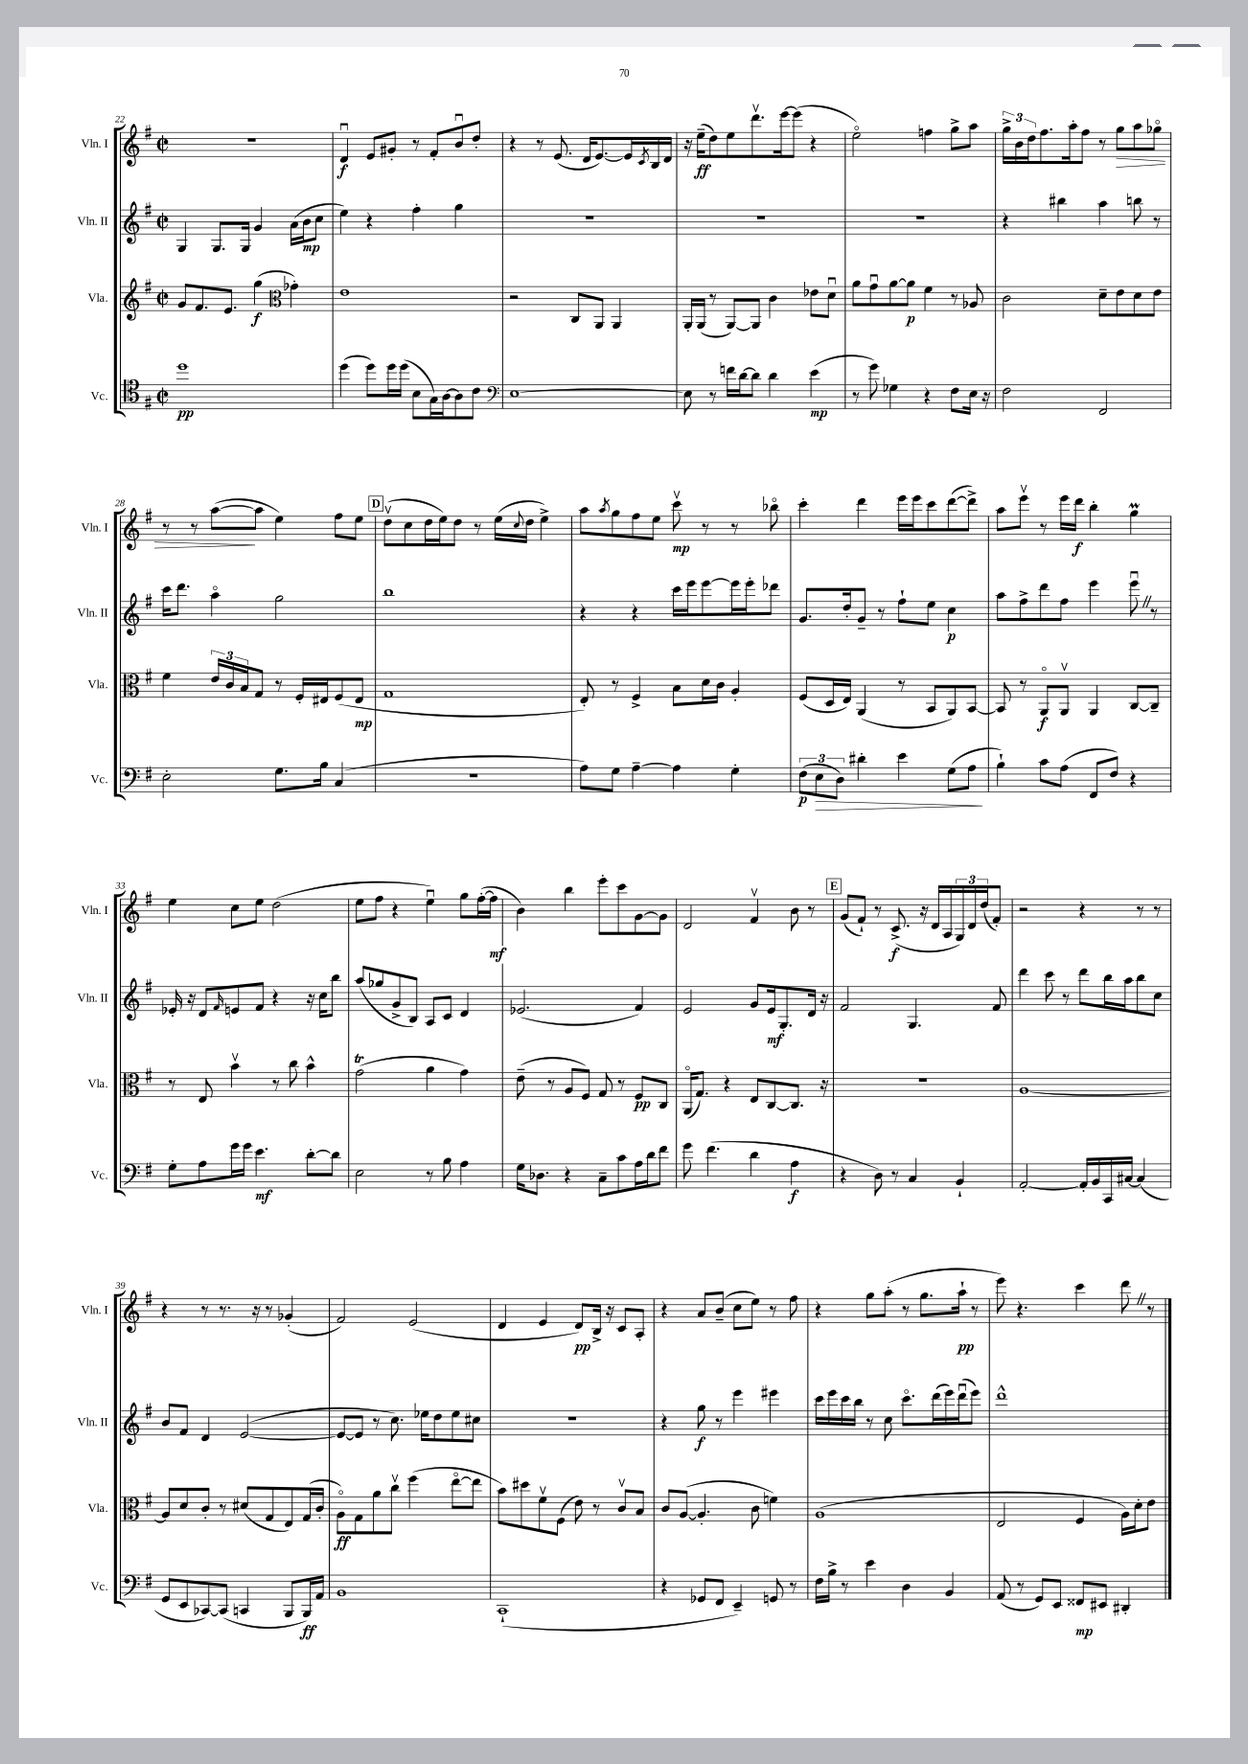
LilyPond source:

<<
\new StaffGroup <<
\new Staff = "s0" \with { instrumentName = "Vln. I" shortInstrumentName = "Vln. I" } {
    \clef treble \key g \major \defaultTimeSignature \time 2/2
    R1 |
    d'4\downbow\f e'8 gis'8-. r8 fis'8-. b'8\downbow d''8-. |
    r4 r8 e'8.( d'16 e'8.~) e'16 \acciaccatura { c'8 } b16 d'16 |
    r16 e''16--\ff( d''8) e''8 d'''8.\upbow e'''16~ e'''8( r4 |
    e''2\flageolet) f''4 g''8-> a''8 |
    \tuplet 3/2 { g''16-> b'16 d''16 } fis''8. a''16-. fis''8 r8 g''8\> a''8 ges''8\flageolet |
    r8 r8 a''8~\!( a''8 e''4) fis''8 e''8 |
    \mark \markup { \box "D" } d''8\upbow( c''8 d''16 e''16) d''8 r8 e''16( \appoggiatura { c''8 } d''16 e''4->) |
    a''8 \acciaccatura { a''8 } g''8 fis''8 e''8 c'''8\upbow\mp r8 r8 bes''8\flageolet |
    c'''4-. d'''4 e'''16 e'''16 c'''8 d'''8~( d'''8->) |
    a''8 e'''8\upbow r8 e'''16 d'''16\f b''4-. g''4\prall |
    e''4 c''8 e''8 d''2( |
    e''8 fis''8 r4 e''4\downbow) g''8 fis''16~-.( fis''16\mf |
    b'4) b''4 e'''8-. c'''8 g'8~ g'8 |
    d'2 fis'4\upbow b'8 r8 |
    \mark \markup { \box "E" } g'8( fis'8-!) r8 c'8.->\f( r16 d'16 a16 \tuplet 3/2 { g16) d'16 d''16( } fis'8-.) |
    r2 r4 r8 r8 |
    r4 r8 r8. r16 r8 ges'4-.( |
    fis'2) e'2( |
    d'4 e'4 d'8\pp) b16-> r16 c'8 a8-. |
    r4 a'8 b'8--( c''8 e''8) r8 fis''8 |
    r4 g''8 a''8-.( r8 g''8. a''16-!\pp r8 |
    e'''8) r4. c'''4 d'''8 \once \override BreathingSign.text = \markup { \musicglyph "scripts.caesura.straight" } \breathe r8 \bar "|." |
}
\new Staff = "s1" \with { instrumentName = "Vln. II" shortInstrumentName = "Vln. II" } {
    \clef treble \key g \major \defaultTimeSignature \time 2/2
    g4 g8. g16 g'4 a'16( b'16\mp c''8 |
    e''4) r4 fis''4-. g''4 |
    R1 |
    R1 |
    R1 |
    r4 bis''4 a''4 b''8 r8 |
    c'''16 d'''8. a''4\flageolet g''2 |
    \mark \markup { \box "D" } b''1 |
    r4 r4 c'''16 e'''16 e'''8~ e'''16 e'''16-. des'''8 |
    g'8. d''16-. g'8-- r8 fis''8-! e''8 c''4\p |
    a''8 fis''8-> d'''8 fis''8 e'''4 e'''8\downbow \once \override BreathingSign.text = \markup { \musicglyph "scripts.caesura.straight" } \breathe r8 |
    ees'16-. r16 d'8 \grace { fis'16 } e'8 fis'8 r4 r16 c''16 b''8 |
    a''8( ges''8 g'8-> b8) a8 c'8 d'4 |
    ees'2.( fis'4) |
    e'2 g'8 e'16\mf g8.-. d'16 r16 |
    \mark \markup { \box "E" } fis'2 g4. fis'8 |
    d'''4 c'''8 r8 d'''8 b''16 a''16 b''8 c''8 |
    b'8 fis'8 d'4 e'2~( |
    e'8~ e'8 r8 c''8.) ees''16 d''8 ees''8 cis''8 |
    R1 |
    r4 g''8\f r8 e'''4 eis'''4 |
    c'''16 e'''16 c'''16 b''16 r8 c''8 c'''8.\flageolet d'''16( e'''16) d'''16\downbow( e'''8) |
    d'''1-^ \bar "|." |
}
\new Staff = "s2" \with { instrumentName = "Vla." shortInstrumentName = "Vla." } {
    \clef treble \key g \major \defaultTimeSignature \time 2/2
    g'8 fis'8. e'8. g''4\f( \clef alto ges'4-.) |
    e'1 |
    r2 c8 a,8 a,4 |
    a,16-. a,16( r8 a,8~) a,8 c'4 ees'8 d'8\downbow |
    a'8 g'8\downbow a'8~ a'8\p fis'4 r8 aes8 |
    c'2 d'8-- e'8 d'8 e'8 |
    fis'4 \tuplet 3/2 { e'16 c'16 b16 } g8 r8 fis16-. eis16 fis8( eis8\mp |
    \mark \markup { \box "D" } g1 |
    e8-.) r8 fis4-> b8 d'16 c'16 a4-. |
    fis8( d16 e16) a,4( r8 b,8 a,8) b,8~ |
    b,8 r8 a,8\flageolet\f a,8\upbow a,4 c8~ c8-- |
    r8 e8 b'4\upbow r8 c''8 b'4-^ |
    g'2\trill( a'4 g'4) |
    e'8--( r8 a8 fis8) g8 r8 fis8\pp c8 |
    a,16\flageolet( g8.) r4 e8 c8~ c8. r16 |
    \mark \markup { \box "E" } R1 |
    a1~ |
    a8 d'8 c'8-. r8 dis'8( g8 e8) g16( c'16-. |
    a8\flageolet\ff) g8 a'8 c''8\upbow fis''4( e''8~\flageolet e''8 |
    b'8) dis''8 fis'8\upbow fis8( e'8) r8 c'8\upbow b8 |
    c'8 a8~( a4.-. c'8 f'4) |
    a1( |
    e2 fis4 a16) d'16-. e'8 \bar "|." |
}
\new Staff = "s3" \with { instrumentName = "Vc." shortInstrumentName = "Vc." } {
    \clef tenor \key g \major \defaultTimeSignature \time 2/2
    d''1\pp |
    d''4( d''8) d''16 d''16( b8 g16) a16~ a8 c'8 |
    \clef bass e1~ |
    e8 r8 f'16 d'16~ d'8 d'4 e'4\mp( |
    r8 g'8) ges4 r4 fis8 e16 r16 |
    fis2 fis,2 |
    e2-. g8. b16 c4( |
    \mark \markup { \box "D" } r1 |
    a8) g8 a4~-- a4 g4-. |
    \tuplet 3/2 { fis8\p( e8\> d8) } dis'4-. e'4 g8( a8\! |
    b4-!) c'8 a8( fis,8 fis8) r4 |
    g8-. a8 g'16 g'16 e'4.\mf d'8~-. d'8 |
    e2 r8 b8 a4 |
    g16 des8. r4 c8-- c'8 a16 d'16 fis'8 |
    g'8 fis'4.( d'4 a4\f |
    \mark \markup { \box "E" } r4 d8) r8 c4 b,4-! |
    a,2~-. a,16-. b,16 c,16 cis16~ cis4( |
    g,8 e,8 ces,8~) ces,8( c,4 b,,8 b,,16\ff) a,16 |
    b,1 |
    c,1-!( |
    r4 ges,8 fis,8 e,4--) g,8 r8 |
    fis16 b16-> r8 e'4 d4 b,4 |
    a,8( r8 g,8) e,8 fisis,8\mp eis,8 dis,4-. \bar "|." |
}
>>
>>
\layout { \context { \Score currentBarNumber = #22 } }
